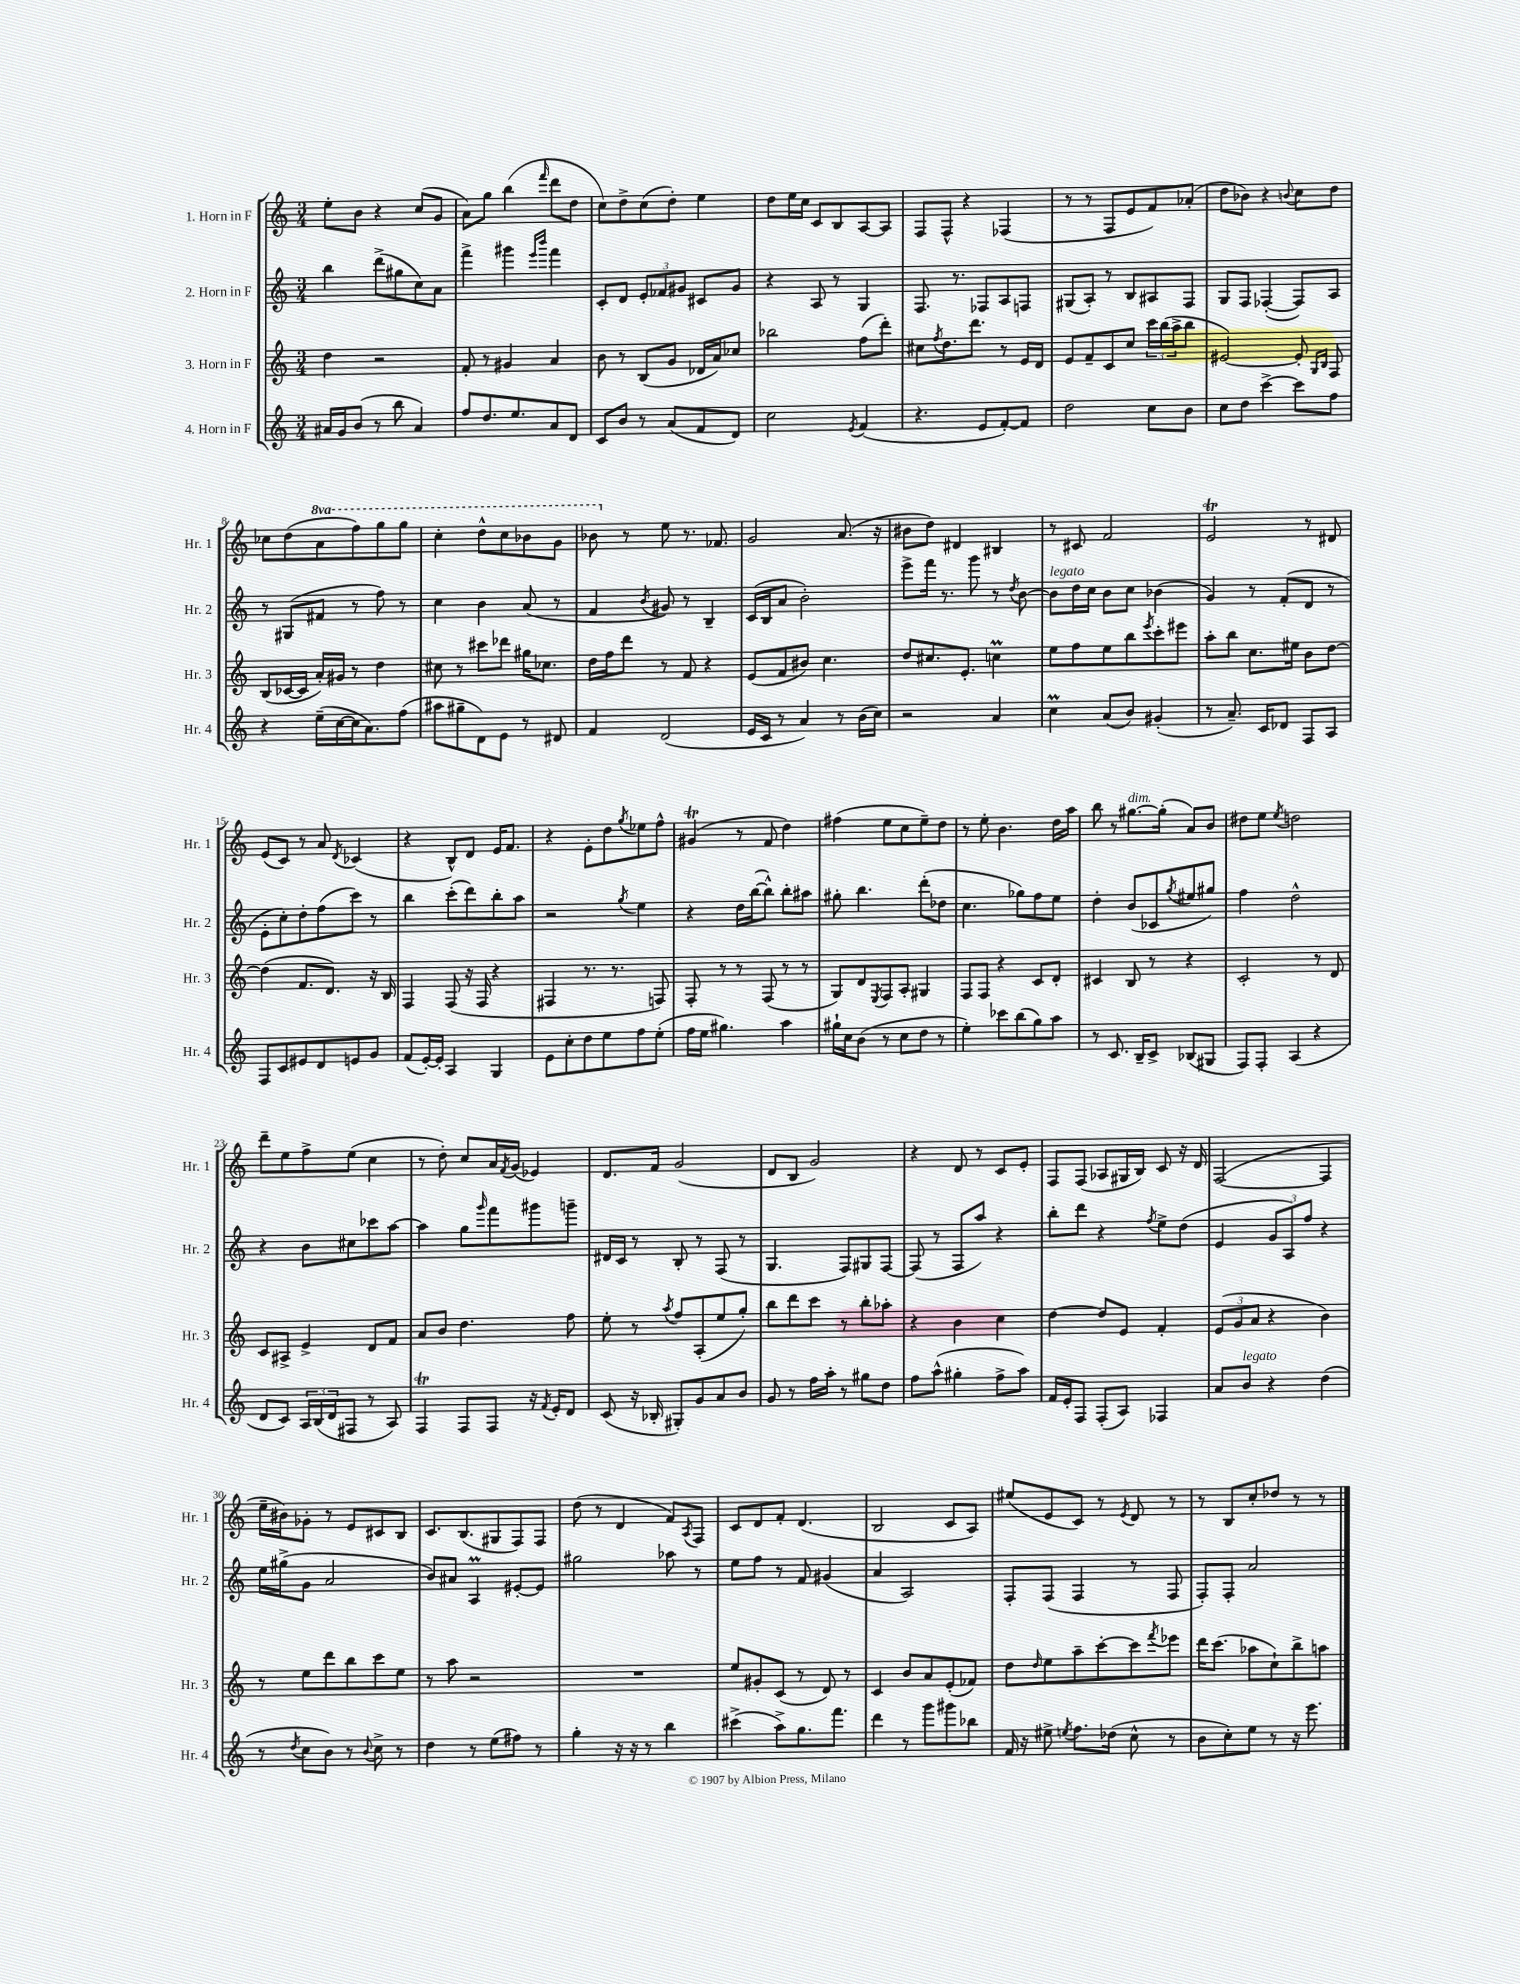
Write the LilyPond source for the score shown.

<<
\new StaffGroup <<
\new Staff = "s0" \with { instrumentName = "1. Horn in F" shortInstrumentName = "Hr. 1" } {
    \clef treble \key c \major \numericTimeSignature \time 3/4 \set Staff.ottavationMarkups = #ottavation-simple-ordinals
    e''8-. b'8 r4 c''8( g'8 |
    a'8) g''8 b''4( \grace { f'''16 } d'''8 d''8 |
    c''8) d''8-> c''8( d''8-.) e''4 |
    d''8 e''16 c''16 c'8 b8 a8~ a8 |
    f8 f8-^ r4 fes4( |
    r8 r8 f8 e'8 f'8) aes'8-.( |
    d''8 bes'8) r4 \appoggiatura { b'8 } c''8 d''8 |
    ces''8 d''8( \ottava #1 a''8 f'''8) g'''8 g'''8 |
    c'''4-. d'''8-^ c'''8 bes''8 g''8 |
    bes''8 \ottava #0 r8 e''8 r8. fes'8. |
    g'2 a'8.( r16 |
    bis'8 d''8) dis'4 bis4 |
    r8 cis'8 f'2 |
    e'2\trill r8 dis'8 |
    e'8( c'8) r8 a'8 \acciaccatura { d'8 } ces'4( |
    r4 b8-^) d'8 e'16 f'8. |
    r4 e'8-. d''8 \acciaccatura { g''8 } ees''8 f''8-^ |
    gis'4\trill( r8 f'8 d''4) |
    fis''4( e''8 c''8 e''8--) d''8 |
    r8 e''8-. b'4. d''16 a''16 |
    b''8 r8 gis''8.~^\markup { \italic "dim." } gis''16-.( a'8) b'8 |
    dis''8 e''8 \acciaccatura { e''8 } d''2 |
    d'''8-- e''8 f''8-> e''8( c''4 |
    r8 d''8-.) c''8 a'16 \acciaccatura { f'8 } g'16( ees'4) |
    d'8. f'16 g'2( |
    d'8 b8 g'2) |
    r4 d'8 r8 c'8 e'8-. |
    f8 f8( aes8 gis16 b16) c'8 r16 d'16 |
    f2~( f4 |
    e''16-- bis'16) ges'8-. r8 e'8 cis'8 b8 |
    c'8. b8.( gis8 f8) f8 |
    d''8( r8 d'4 f'8) \acciaccatura { a8 } f8 |
    c'8 d'8 f'8-. d'4.( |
    b2 c'8 a8) |
    eis''8( e'8 c'8) r8 \acciaccatura { e'8 } d'8 r8 |
    r8 b8 c''8-. des''8 r8 r8 \bar "|." |
}
\new Staff = "s1" \with { instrumentName = "2. Horn in F" shortInstrumentName = "Hr. 2" } {
    \clef treble \key c \major \numericTimeSignature \time 3/4
    b''4 d'''8->( gis''8 c''8) a'8 |
    f'''4-> gis'''4 \grace { e'''16 b'''16 } f'''4 |
    c'8-. d'8 \tuplet 3/2 { e'8-. fes'8 gis'8 } cis'8 gis'8 |
    r4 a8 r8 g4 |
    f8. r8. fes8 a8 f8 |
    gis8( a8-.) r8 b8 ais8 f8 |
    g8 f8 fes4~-.( fes8) a8 |
    r8 gis8( fis'8 r8 f''8) r8 |
    c''4 b'4 a'8( r8 |
    f'4 \acciaccatura { b'8 } gis'8) r8 b4-- |
    c'16( b16 a'8 b'2-.) |
    e'''8-> f'''16 r8. g'''8 r8 \acciaccatura { d''8 } b'8~ |
    b'8^\markup { \italic "legato" } d''16 c''16 b'8 c''8 bes'4( |
    g'4) r8 f'8-.( d'8 r8 |
    e'8-. c''8-.) d''8-. f''8( c'''8) r8 |
    b''4 c'''8-.( d'''8) b''8-. a''8 |
    r2 \acciaccatura { g''8 } e''4 |
    r4 d''16 b''16~( b''8-^) b''8-. ais''8 |
    gis''8-. b''4. d'''8-.( des''8 |
    c''4. ges''8) f''8 e''8 |
    d''4-. b'8( ces'8 \acciaccatura { g''8 } eis''8 gis''8) |
    f''4 d''2-^ |
    r4 b'8 cis''8 ces'''8 a''8~ |
    a''4 g''8 \grace { g'''16 } f'''8 gis'''8 g'''8-- |
    dis'16 c'16 r8 b8-. r8 f8( r8 |
    g4. f8) gis8 f8~ |
    f8( r8 f8 a''8) r4 |
    b''8-. d'''8 r4 \acciaccatura { f''8 } e''8-> d''8( |
    e'4 \tuplet 3/2 { g'8 a8) f''8 } r4 |
    e''16 gis''16->( g'8 a'2 |
    b'8) ais'8 a4\prall eis'8~-. eis'8 |
    gis''2 aes''8 r8 |
    e''8 f''8 r8 f'8 gis'4( |
    a'4 a2) |
    f8-. f8( f4 r8 f8 |
    f8-.) f8-. a'2 \bar "|." |
}
\new Staff = "s2" \with { instrumentName = "3. Horn in F" shortInstrumentName = "Hr. 3" } {
    \clef treble \key c \major \numericTimeSignature \time 3/4
    d''4 r2 |
    f'8-. r8 gis'4 a'4 |
    b'8 r8 b8( g'8 des'16 a'16) ces''8 |
    bes''2 f''8( d'''8-.) |
    cis''8 \acciaccatura { f''8 } d''8. d'''8. r8 e'16 d'16 |
    e'8 f'8-- c'8 c''8 \tuplet 3/2 { c'''16 b''16( a''16-> } b''8 |
    eis'2~) eis'8-. \grace { g16 b16 } f8 |
    b8( ces'16~ ces'16 a'16-.) gis'16 r8 d''4 |
    cis''8 r8 cis'''8 des'''8 gis''16 ces''8. |
    d''16 f''16 d'''8 r8 f'8 r4 |
    e'8( f'8 bis'8) c''4. |
    d''8 cis''8. e'8.-. c''4\prall |
    e''8 f''8 e''8 b''8 \acciaccatura { e'''8 } c'''8-. eis'''8 |
    a''8-. b''8 c''8. eis''16 b'8 d''8~ |
    d''4( f'8. d'8.) r16 b16 |
    f4 f8( r16 f16 r4 |
    fis4 r8. r8. f8) |
    f8-. r8 r8 f8( r8 r8 |
    g8) d'8 \acciaccatura { e8 } f8 a8-. gis4 |
    f8 f8 r4 c'8 d'8-. |
    cis'4 b8 r8 r4 |
    c'2-. r8 d'8 |
    c'8 ais8-> e'4-> d'8 f'8 |
    a'8 b'8 d''4. f''8 |
    e''8-. r8 \acciaccatura { a''8 } f''8 a8-.( e''8 g''8-.) |
    b''8 d'''8 c'''8 r8 b''8-. aes''8-. |
    r4 b'4 c''4 |
    d''4~ d''8 e'8 f'4-. |
    \tuplet 3/2 { e'8( g'8 a'8 } r4 b'4) |
    r8 e''8 d'''8 b''8 c'''8 e''8 |
    r8 a''8 r2 |
    R2. |
    e''8 gis'8-. c'8( r8 d'8) r8 |
    c'4 b'8 a'8 e'8-.( fes'8) |
    d''8 \grace { d''16 } e''8 a''8-- c'''8~-. c'''8 \acciaccatura { f'''8 } ees'''8 |
    d'''16 c'''8.( aes''8 c''8-!) b''8-> a''8 \bar "|." |
}
\new Staff = "s3" \with { instrumentName = "4. Horn in F" shortInstrumentName = "Hr. 4" } {
    \clef treble \key c \major \numericTimeSignature \time 3/4
    ais'16 g'16 b'8( r8 b''8 ais'4) |
    f''8 d''8. e''8. a'8 d'8 |
    c'8 b'8 r8 a'8( f'8 d'8) |
    c''2 \acciaccatura { e'8 } f'4( |
    r4. e'8 f'8~-.) f'8 |
    d''2 c''8 b'8 |
    c''8 d''8 c'''4~-> c'''8 f''8 |
    r4 e''16--( c''16~ c''16 a'8.) f''8( |
    ais''8 gis''8-- d'8) e'8 r8 dis'8 |
    f'4 d'2( |
    e'16 c'16 r8 a'4) r8 b'16( c''16) |
    r2 a'4 |
    c''4\prall a'8( b'8) gis'4-.( |
    r8 a'8.--) c'16 des'8 f8 a8 |
    f8 c'8 eis'8 d'8 e'8 g'8 |
    f'8( e'16~-.) e'16-. a4 g4 |
    e'8 c''8-. d''8 e''8 f''8 e''8-.( |
    f''16 e''16 gis''4.) a''4 |
    gis''16-! c''16 b'8( r8 c''8 d''8 r8 |
    e''4-.) ces'''8 b''8( g''8) a''8 |
    r8 c'8. b16-- c'8-> bes8( gis8 |
    f8) f8-. a4( r4 |
    d'8 c'8) \tuplet 3/2 { a16 b16( d'16 } fis8 r8 a8) |
    f4\trill f8 f8 r16 \acciaccatura { f'8 } e'16-. d'8 |
    c'8( r16 bes16-. gis8-.) g'8 a'8 b'8 |
    g'8 r8 f''16 a''16-. r8 gis''8 d''8 |
    f''8 a''8-^( gis''4-. f''8-> a''8) |
    f'16 e'16-. f8 f8-.( a8) fes4 |
    a'8 b'8^\markup { \italic "legato" } r4 d''4( |
    r8 \acciaccatura { d''8 } c''8 b'8) r8 \appoggiatura { b'8 } c''8-> r8 |
    d''4 r8 e''8( fis''8) r8 |
    g''4-. r16 r16 r8 b''4 |
    cis'''4->( a''8->) g''8. f'''8. |
    d'''4 r8 g'''8 gis'''8 bes''8 |
    f'16 r16 eis''8-> \acciaccatura { e''8 } f''8. des''16( c''8-^ r8 |
    b'8 c''8-.) e''8 r8 r16 e'''8. \bar "|." |
}
>>
>>
